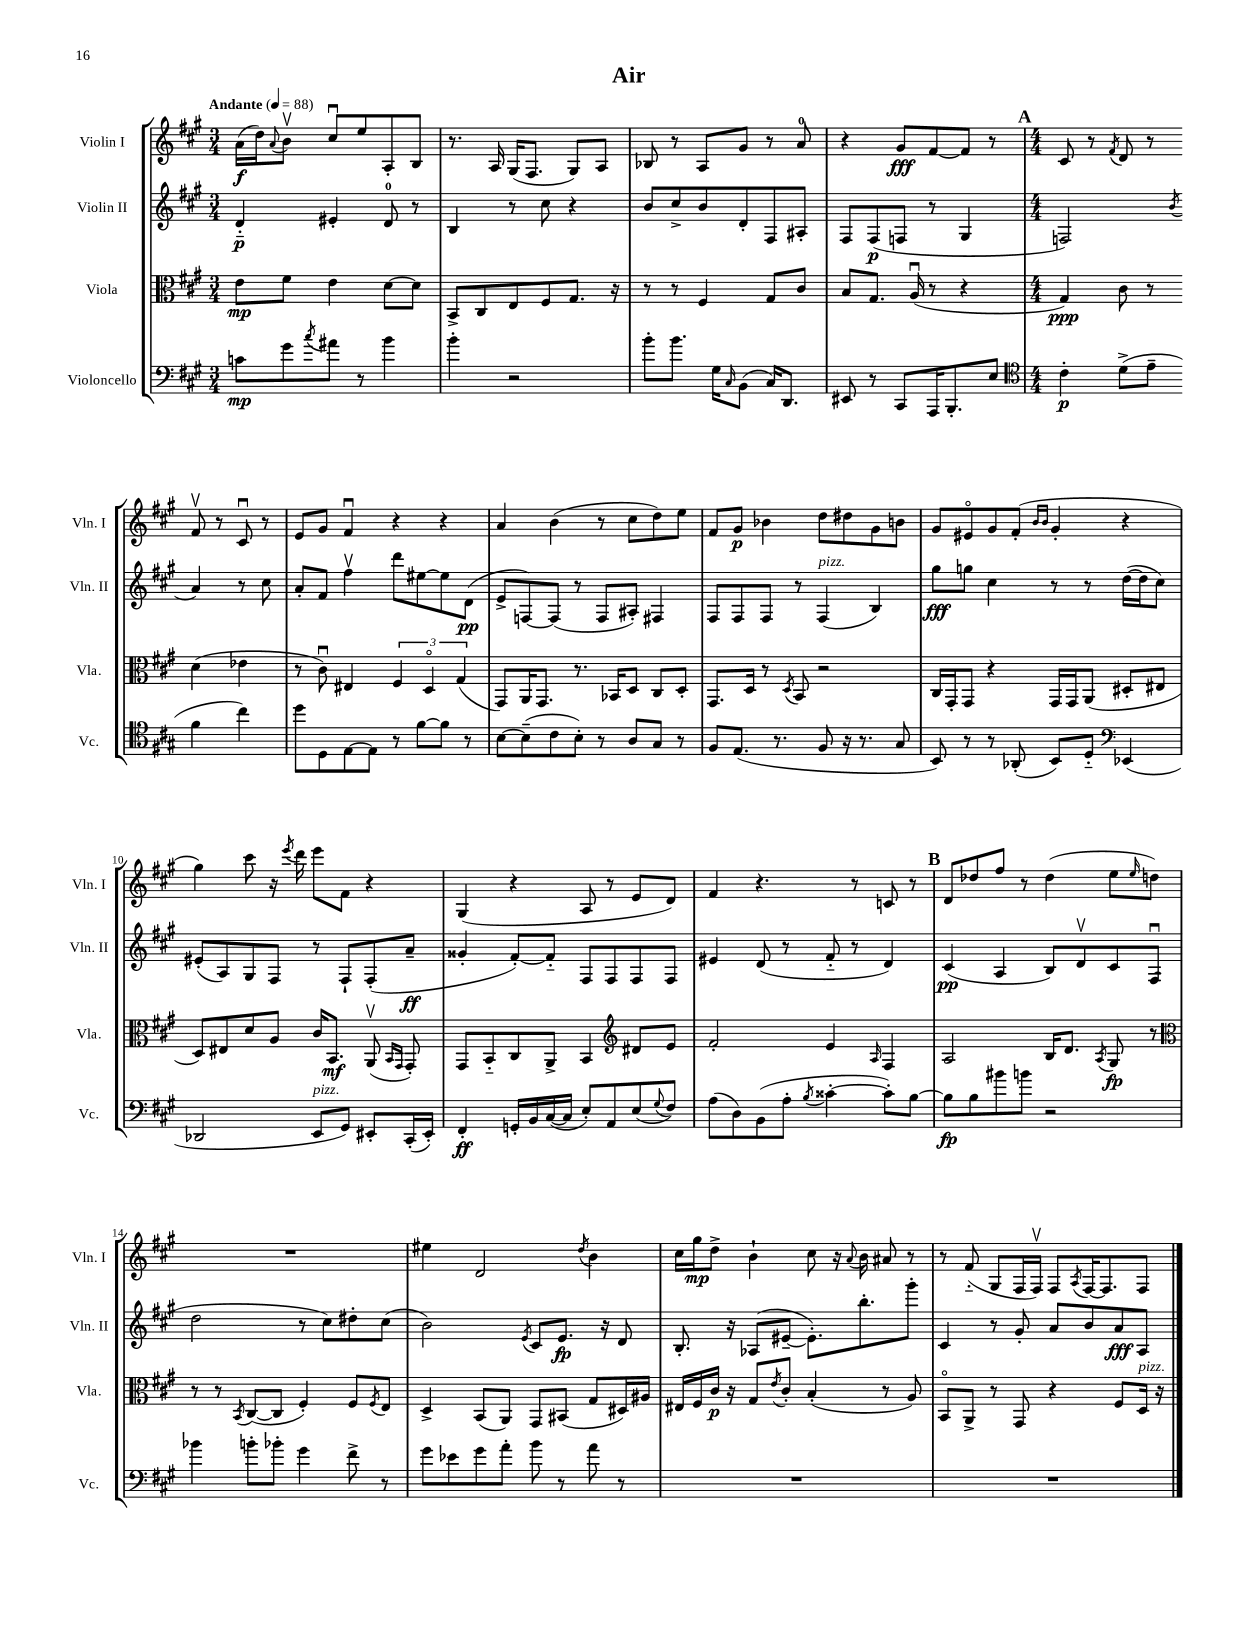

**kern	**dynam	**kern	**dynam	**kern	**dynam	**kern	**dynam
*part4	*part4	*part3	*part3	*part2	*part2	*part1	*part1
*staff4	*staff4	*staff3	*staff3	*staff2	*staff2	*staff1	*staff1
*I"Violoncello	*	*I"Viola	*	*I"Violin II	*	*I"Violin I	*
*I'Vc.	*	*I'Vla.	*	*I'Vln. II	*	*I'Vln. I	*
*clefF4	*	*clefC3	*	*clefG2	*	*clefG2	*
*k[f#c#g#]	*	*k[f#c#g#]	*	*k[f#c#g#]	*	*k[f#c#g#]	*
*M3/4	*	*M3/4	*	*M3/4	*	*M3/4	*
*MM88	*	*MM88	*	*MM88	*	*MM88	*
=1	=1	=1	=1	=1	=1	=1	=1
!	!	!	!	!	!	!LO:TX:a:B:t=Andante	!
8cn\L	mp	8e\L	mp	4d/	p	(16a\LL	f
.	.	.	.	.	.	16dd\J)	.
.	.	.	.	.	.	8qqa/	.
8g#\	.	8f#\J	.	.	.	8bv\J	.
8qcc#/	.	.	.	.	.	.	.
8a#X\J	.	4e\	.	4e#X'/	.	8cc#u/L	.
8r	.	.	.	.	.	8ee/	.
4b\	.	[8d\L	.	8d/	.	8A'/	.
.	.	8d\J]	.	8r	.	8B/J	.
=2	=2	=2	=2	=2	=2	=2	=2
4b'\	.	8BB^/L	.	4B/	.	8.r	.
.	.	8C#/	.	.	.	.	.
.	.	.	.	.	.	16A/	.
2r	.	8E/	.	8r	.	(16G#/KL	.
.	.	.	.	.	.	8.F#/J	.
.	.	8F#/	.	8cc#\	.	.	.
.	.	8.G#/J	.	4r	.	8G#/L)	.
.	.	.	.	.	.	8A/J	.
.	.	16r	.	.	.	.	.
=3	=3	=3	=3	=3	=3	=3	=3
8b'\L	.	8r	.	8b/L	.	8B-X/	.
8.b\J	.	8r	.	8cc#^/	.	8r	.
.	.	4F#/	.	8b/	.	8A/L	.
16G#\KL	.	.	.	.	.	.	.
16qqC#/	.	.	.	.	.	.	.
(8BB\J	.	.	.	8d'/	.	8g#/J	.
16C#/KL)	.	8G#/L	.	8F#/	.	8r	.
8.DD/J	.	.	.	.	.	.	.
.	.	8c#/J	.	8A#X'/J	.	8a/	.
=4	=4	=4	=4	=4	=4	=4	=4
8EE#X/	.	8B/L	.	8F#/L	.	4r	.
8r	.	8.G#/J	.	(8F#/	p	.	.
8CC#/L	.	.	.	8Fn/J	.	8g#/L	fff
.	.	(16Au/	.	.	.	.	.
16AAA/K	.	8r	.	8r	.	[8f#/	.
8.BBB'/	.	.	.	.	.	.	.
.	.	4r	.	4G#/	.	8f#/J]	.
8E/J	.	.	.	.	.	8r	.
!!LO:REH:place=s1:t=A
=5	=5	=5	=5	=5	=5	=5	=5
*clefC4	*	*	*	*	*	*	*
*M4/4	*	*M4/4	*	*M4/4	*	*M4/4	*
4c#'\	p	4G#/)	ppp	2Fn/)	.	8c#/	.
.	.	.	.	.	.	8r	.
.	.	.	.	.	.	8qf#/	.
(8d^\L	.	8c#\	.	.	.	8d/	.
8e~\J	.	8r	.	.	.	8r	.
.	.	.	.	8qb/	.	.	.
4f#\	.	(4d\	.	4a/	.	8f#v/	.
.	.	.	.	.	.	8r	.
4cc#\)	.	4e-X\	.	8r	.	8c#u/	.
.	.	.	.	8cc#\	.	8r	.
!!LO:LB:g=z
=6	=6	=6	=6	=6	=6	=6	=6
8dd\L	.	8r	.	8a'/L	.	8e/L	.
8D\	.	8c#u\)	.	8f#/J	.	8g#/J	.
[8E\	.	4E#X/	.	4ff#v\	.	4f#u/	.
8E\J]	.	.	.	.	.	.	.
8r	.	6F#/	.	8ddd\L	.	4r	.
[8f#\L	.	.	.	[8ee#X\	.	.	.
.	.	6D/	.	.	.	.	.
8f#\J]	.	.	.	8ee#\]	.	4r	.
.	.	(6G#/	.	.	.	.	.
8r	.	.	.	(8d\J	pp	.	.
=7	=7	=7	=7	=7	=7	=7	=7
[8B\L	.	8GG#/L)	.	8e^/L	.	4a/	.
(8B~\]	.	16AA/K	.	[8Fn/)	.	.	.
.	.	8.GG#/J	.	.	.	.	.
8c#\	.	.	.	(8F/J]	.	(4b\	.
8B'\J)	.	8.r	.	8r	.	.	.
8r	.	.	.	8F/L	.	8r	.
.	.	16BB-X/KL	.	.	.	.	.
8A/L	.	8D/J	.	8A#X'/J)	.	8cc#\L	.
8G#/J	.	8C#/L	.	4F#X/	.	8dd\)	.
8r	.	8D'/J	.	.	.	8ee\J	.
=8	=8	=8	=8	=8	=8	=8	=8
8F#/L	.	8.GG#/L	.	8F#/L	.	8f#/L	.
(8.E/J	.	.	.	8F#/	.	8g#/J	p
.	.	16D/Jk	.	.	.	.	.
.	.	8r	.	8F#/J	.	4b-X\	.
8.r	.	.	.	.	.	.	.
.	.	8qD/	.	.	.	.	.
.	.	8BB/	.	8r	.	.	.
!	!	!	!	!LO:TX:a:i:t=pizz.	!	!	!
8F#/	.	2r	.	(4F#/	.	8dd\L	.
16r	.	.	.	.	.	8dd#X\	.
8.r	.	.	.	.	.	.	.
.	.	.	.	4B/)	.	8g#\	.
8G#/	.	.	.	.	.	8bn\J	.
=9	=9	=9	=9	=9	=9	=9	=9
8BB/)	.	16C#/LL	.	8gg#\L	fff	8g#/L	.
.	.	16GG#'/J	.	.	.	.	.
8r	.	8GG#/J	.	8ggn\J	.	8e#X/	.
8r	.	4r	.	4cc#\	.	8g#/	.
(8AA-X'/	.	.	.	.	.	(8f#'/J	.
.	.	.	.	.	.	16qqb/LL	.
.	.	.	.	.	.	16qqb/JJ	.
8BB/L)	.	16GG#/LL	.	8r	.	4g#'/	.
.	.	16GG#/J	.	.	.	.	.
8D/J	.	(8AA/J	.	8r	.	.	.
*clefF4	*	*	*	*	*	*	*
(4EE-X/	.	8D#X'/L	.	([16dd\LL	.	4r	.
.	.	.	.	16dd\J]	.	.	.
.	.	8E#X/J	.	8cc#\J)	.	.	.
!!LO:LB:g=z
=10	=10	=10	=10	=10	=10	=10	=10
2DD-X/	.	8D/L)	.	(8e#X'/L	.	4gg#\)	.
.	.	8E#X/	.	8A/)	.	.	.
.	.	8d/	.	8G#/	.	8ccc#\	.
.	.	8A/J	.	8F#/J	.	16r	.
.	.	.	.	.	.	8qeee/	.
.	.	.	.	.	.	16ddd\	.
!LO:TX:a:i:t=pizz.	!	!	!	!	!	!	!
8EE/L	.	16c#/KL	.	8r	.	8eee\L	.
.	.	8.BB/J	mf	.	.	.	.
8GG#/J)	.	.	.	8F#`/L	.	8f#\J	.
8EE#X'/L	.	(8AAv/	.	(8F#'/	.	4r	.
.	.	16qqBB/LL	.	.	.	.	.
.	.	16qqGG#/JJ	.	.	.	.	.
(16CC#'/L	.	8GG#'/)	.	8a~/J	ff	.	.
16EE#'/JJ)	.	.	.	.	.	.	.
=11	=11	=11	=11	=11	=11	=11	=11
4FF#'/	ff	8GG#/L	.	4g##X'/	.	(4G#/	.
.	.	8BB/	.	.	.	.	.
16GGn'/LL	.	8C#/	.	[8f#'/L)	.	4r	.
16BB/	.	.	.	.	.	.	.
([16C#/	.	8AA^/J	.	8f#/J]	.	.	.
16C#/JJ]	.	.	.	.	.	.	.
8E'/L)	.	4BB/	.	8F#/L	.	8A/	.
8AA/	.	.	.	8F#/	.	8r	.
*	*	*clefG2	*	*	*	*	*
(8E/	.	8d#X/L	.	8F#/	.	8e/L	.
8qqG#/	.	.	.	.	.	.	.
8F#/J)	.	8e/J	.	8F#/J	.	8d/J)	.
=12	=12	=12	=12	=12	=12	=12	=12
(8A\L	.	2f#'/	.	4e#X/	.	4f#/	.
8D\)	.	.	.	.	.	.	.
(8BB\	.	.	.	(8d/	.	4.r	.
8A'\J	.	.	.	8r	.	.	.
8qB/	.	.	.	.	.	.	.
[4c##X'\	.	4e/	.	8f#/	.	.	.
.	.	.	.	8r	.	8r	.
.	.	16qqA/	.	.	.	.	.
8c##'\L])	.	4F#/	.	4d/)	.	8cn/	.
[8B\J	.	.	.	.	.	8r	.
!!LO:REH:place=s1:t=B
=13	=13	=13	=13	=13	=13	=13	=13
8B\L]	fp	2A/	.	(4c#/	pp	8d/L	.
8B\	.	.	.	.	.	8dd-X/	.
8b#X\	.	.	.	4A/	.	8ff#/J	.
8bn\J	.	.	.	.	.	8r	.
2r	.	16B/KL	.	8B/L)	.	(4dd-\	.
.	.	8.d/J	.	.	.	.	.
.	.	.	.	8dv/	.	.	.
.	.	8qA/	.	.	.	.	.
.	.	8G#/	fp	8c#/	.	8ee\L	.
.	.	.	.	.	.	16qqee/	.
.	.	8r	.	(8F#u/J	.	8ddn\J)	.
!!LO:LB:g=z
=14	=14	=14	=14	=14	=14	=14	=14
*	*	*clefC3	*	*	*	*	*
4b-X\	.	8r	.	2dd\	.	1r	.
.	.	8r	.	.	.	.	.
.	.	8qBB/	.	.	.	.	.
8bn'\L	.	([8C#/L	.	.	.	.	.
8b-X'\J	.	8C#/J]	.	.	.	.	.
4g#\	.	4F#'/)	.	8r	.	.	.
.	.	.	.	8cc#\L)	.	.	.
8f#^\	.	8F#/L	.	8dd#X'\	.	.	.
.	.	8qF#/	.	.	.	.	.
8r	.	8E/J	.	(8cc#\J	.	.	.
=15	=15	=15	=15	=15	=15	=15	=15
8g#\L	.	4D^/	.	2b\)	.	4ee#X\	.
8e-X\	.	.	.	.	.	.	.
8g#\	.	(8BB/L	.	.	.	2d/	.
8a'\J	.	8AA/J)	.	.	.	.	.
.	.	.	.	8qe/	.	.	.
8b\	.	8GG#/L	.	8c#/L	.	.	.
8r	.	(8BB#X/J	.	8.e/J	fp	.	.
.	.	.	.	.	.	8qdd/	.
8a\	.	8G#/L	.	.	.	4b\	.
.	.	.	.	16r	.	.	.
8r	.	16D#X/L)	.	8d/	.	.	.
.	.	16A#X/JJ	.	.	.	.	.
=16	=16	=16	=16	=16	=16	=16	=16
1r	.	16E#X/LL	.	8.B'/	.	16cc#\LL	.
.	.	16F#/	.	.	.	16gg#\J	mp
.	.	16c#/JJ	p	.	.	8dd^\J	.
.	.	16r	.	16r	.	.	.
.	.	8G#/L	.	(8A-X/L	.	4b`\	.
.	.	8qe/	.	.	.	.	.
.	.	8c#'/J	.	[8e#X~/J	.	.	.
.	.	(4B'/	.	8.e#'\L])	.	8cc#\	.
.	.	.	.	.	.	16r	.
.	.	.	.	.	.	8qqa/	.
.	.	.	.	8.bb'\	.	16b\	.
.	.	8r	.	.	.	8a#X/	.
.	.	8A/)	.	8ggg#'\J	.	8r	.
=17	=17	=17	=17	=17	=17	=17	=17
1r	.	8BB/L	.	4c#/	.	8r	.
.	.	8AA^/J	.	.	.	(8f#/	.
.	.	8r	.	8r	.	8G#/L	.
.	.	8GG#/	.	8g#'/	.	16F#/L	.
.	.	.	.	.	.	16F#v/JJ)	.
.	.	4r	.	8a/L	.	8F#/L	.
.	.	.	.	.	.	8qA/	.
.	.	.	.	8b/	.	[16F#/K	.
.	.	.	.	.	.	8.F#/]	.
.	.	8F#/L	.	8a/	fff	.	.
!	!	!LO:TX:a:i:t=pizz.	!	!	!	!	!
.	.	16D/Jk	.	8A/J	.	8F#/J	.
.	.	16r	.	.	.	.	.
==	==	==	==	==	==	==	==
*-	*-	*-	*-	*-	*-	*-	*-
